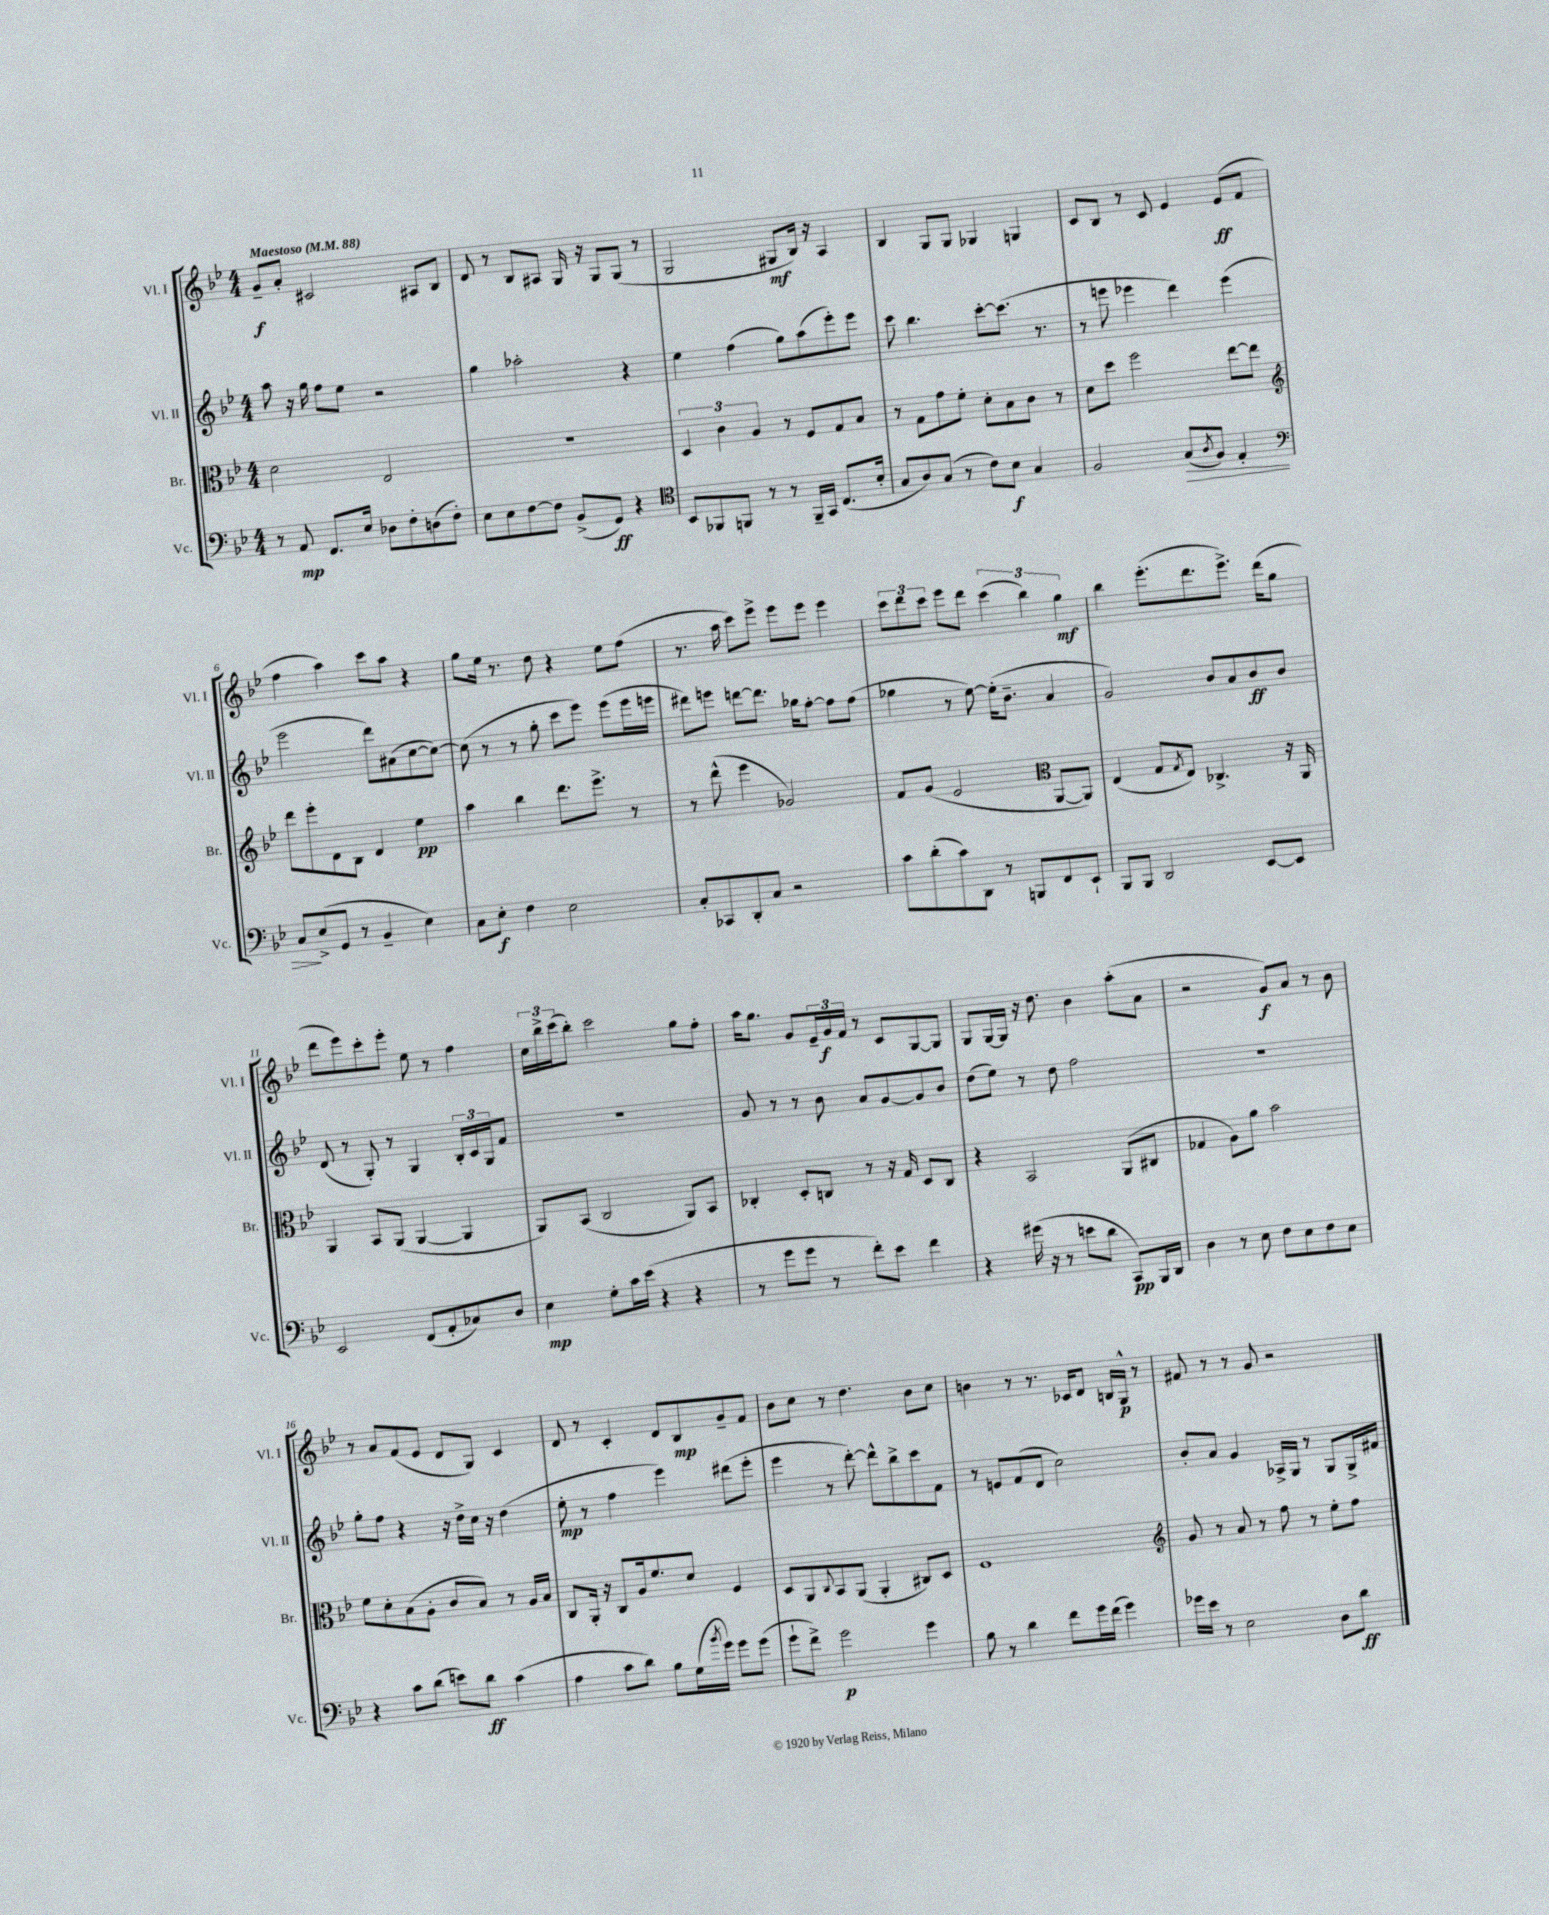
<<
\new StaffGroup <<
\new Staff = "s0" \with { instrumentName = "Vl. I" shortInstrumentName = "Vl. I" } {
    \clef treble \key bes \major \numericTimeSignature \time 4/4 \tempo "Maestoso" 4 = 88
    g'8--\f a'8-. cis'2 ais8 bes8 |
    d'8 r8 bes8 ais8 g16 r16 g8 g8( r8 |
    g2 gis8\mf bes16) r16 a4 |
    bes4 g8 g8 ges4 g4 |
    c'8 bes8 r8 c'8 ees'4 ees'8\ff( f'8 |
    f''4 a''4) c'''8 a''8 r4 |
    g''8 ees''16 r8. d''8 r4 ees''8 f''8( |
    r8. a''16 c'''8) ees'''8-> ees'''8 ees'''8 ees'''4 |
    \tuplet 3/2 { c'''8 d'''8 c'''8 } ees'''8 d'''8 \tuplet 3/2 { c'''4( bes''4) g''4\mf } |
    bes''4 ees'''8.-.( d'''8. ees'''8.->) d'''16( g''8 |
    d'''8 ees'''8) c'''8-. ees'''8-. ees''8 r8 f''4 |
    \tuplet 3/2 { c''16 bes''16-> c'''16( } bes''8-.) c'''2 g''8 f''8-. |
    a''16 g''8. g'8 \tuplet 3/2 { ees'16-- g'16\f f'16 } r8 c'8 g8~ g8 |
    g8 g16~ g16 r16 d''8. bes'4 a''8-.( a'8 |
    r2 g'8\f) a'8 r8 bes'8 |
    r8 a'8 f'8( ees'8 d'8 g8) c'4 |
    d'8 r8 c'4-. d'8 bes8\mp g'8-- f'8 |
    bes'8 c''8 r8 d''4. bes'8 c''8 |
    b'4 r8 r8. ces'16 d'8 b16 g16-^\p r8 |
    fis'8 r8 r8 g'8 r2 \bar "|." |
}
\new Staff = "s1" \with { instrumentName = "Vl. II" shortInstrumentName = "Vl. II" } {
    \clef treble \key bes \major \numericTimeSignature \time 4/4
    a''8 r16 g''16 f''8 ees''8 r2 |
    g''4 aes''2-. r4 |
    ees''4 f''4( g''8) a''8( ees'''8-.) ees'''8 |
    c'''8 bes''4. c'''8~-. c'''8.( r8. |
    r8 e'''8 ees'''4 d'''4) ees'''4( |
    ees'''2 d'''8) ais'8( c''8~ c''8~) |
    c''8( r8 r8 g''8-. c'''8 ees'''8) ees'''8( ees'''16 e'''16 |
    dis'''8) e'''8 d'''8~ d'''8. ges''16 f''8~-. f''8 f''8( |
    ges''4 r8 ees''8~) ees''16-.( bes'8.-- a'4 |
    g'2) bes'8 a'8 bes'8\ff bes'8 |
    d'8( r8 g8-.) r8 g4 \tuplet 3/2 { bes16-. c'16 g16 } f'8 |
    R1 |
    g'8 r8 r8 bes'8 a'8 g'8~ g'8 bes'8 |
    d''8( ees''8) r8 d''8 f''2 |
    R1 |
    g''8-. f''8 r4 r16 d''16-> c''16 r16 d''4( |
    ees''8-.\mp r8 f''4 ees'''4) dis'''8( ees'''8-. |
    ees'''4 r8 d'''8~-.) d'''8-^ bes''8-> c'''8 f'8 |
    r8 e'8 f'8( d'8 c''2) |
    bes'8-. a'8 g'4 aes16-> g16 r8 g8 g16-> fis'16 \bar "|." |
}
\new Staff = "s2" \with { instrumentName = "Br." shortInstrumentName = "Br." } {
    \clef alto \key bes \major \numericTimeSignature \time 4/4
    d'2 ees2 |
    r1 |
    \tuplet 3/2 { d4 c'4 a4 } r8 f8 g8 bes8 |
    r8 g8 g'8 f'8-. d'8-. bes8 c'8 r8 |
    d'8 d''8 f''2 ees''8~ ees''8 |
    \clef treble d'''8 ees'''8-. d'8 bes8 d'4 ees''4\pp |
    a''4 bes''4 d'''8. ees'''8.-> r8 |
    r8 d'''8-^( ees'''4 ges'2) |
    f'8 g'8( ees'2 \clef alto a,8~ a,8) |
    ees4( g8 \acciaccatura { g8 } ees8) ces4.-> r16 a,16 |
    a,4 bes,8 a,8( a,4~ a,4 |
    a,8) bes,8( c2 a,8) bes,8 |
    ces4-. d8-. c8 r8 r16 g16 d8 c8 |
    r4 bes,2 a,8( cis8 |
    ges4 a8) a'8 bes'2 |
    f'8 d'8-. bes8( a8-. c'8 bes8) r8 a16 bes16 |
    c8 a,16-. r16 c8 a16 f'8. d'8 f4 |
    d8 a,8 \appoggiatura { c8 } bes,8 a,8( a,4-. cis8) d8 |
    f1 |
    \clef treble g'8 r8 a'8 r8 f''8 r8 ees''8-. f''8 \bar "|." |
}
\new Staff = "s3" \with { instrumentName = "Vc." shortInstrumentName = "Vc." } {
    \clef bass \key bes \major \numericTimeSignature \time 4/4
    r8 a,8\mp f,8. ees16 des8 f8-. d8( f8-.) |
    ees8 ees8 f8~ f8 bes,8->( g,8\ff) r4 |
    \clef tenor bes,8 fes,8 f,8 r8 r8 f,16-- g,16 c8.( bes16-. |
    g8 a8) g8( r8 c'8) bes8\f g4 |
    f2 g8\>( \acciaccatura { a8 } f8) ees4-. |
    \clef bass c8\! ees8->( g,8 r8 bes,4-- ees4) |
    c8 ees8-.\f f4 ees2 |
    c8-. ces,8 d,8-. c8 r2 |
    c'8 d'8-.( c'8) d,8 r8 b,,8 f,8 ees,8-! |
    bes,,8 bes,,8 d,2 ees,8~ ees,8 |
    ees,2 f,8( a,8-. ces8) d8 |
    ees4\mp g8-. c'16 ees'16( r4 r4 |
    r8 g'8 g'8 r8 f'8-.) ees'8 f'4 |
    r4 gis'16( r16 r8 e'8 d'8 c,8\pp) bes,,16 d,16 |
    d4 r8 ees8 f8 ees8 f8 ees8 |
    r4 c'8 d'8( e'8) d'8\ff c'4( |
    a4 c'8 d'8) bes8 g16( \acciaccatura { bes'8 } g'16) g'8 g'8( |
    g'8-! f'8->) g'2\p g'4 |
    bes8 r8 d'4 f'8 g'16 f'16( g'4) |
    ges'16 ees'16 r8 ees2 d8 d'8\ff \bar "|." |
}
>>
>>
